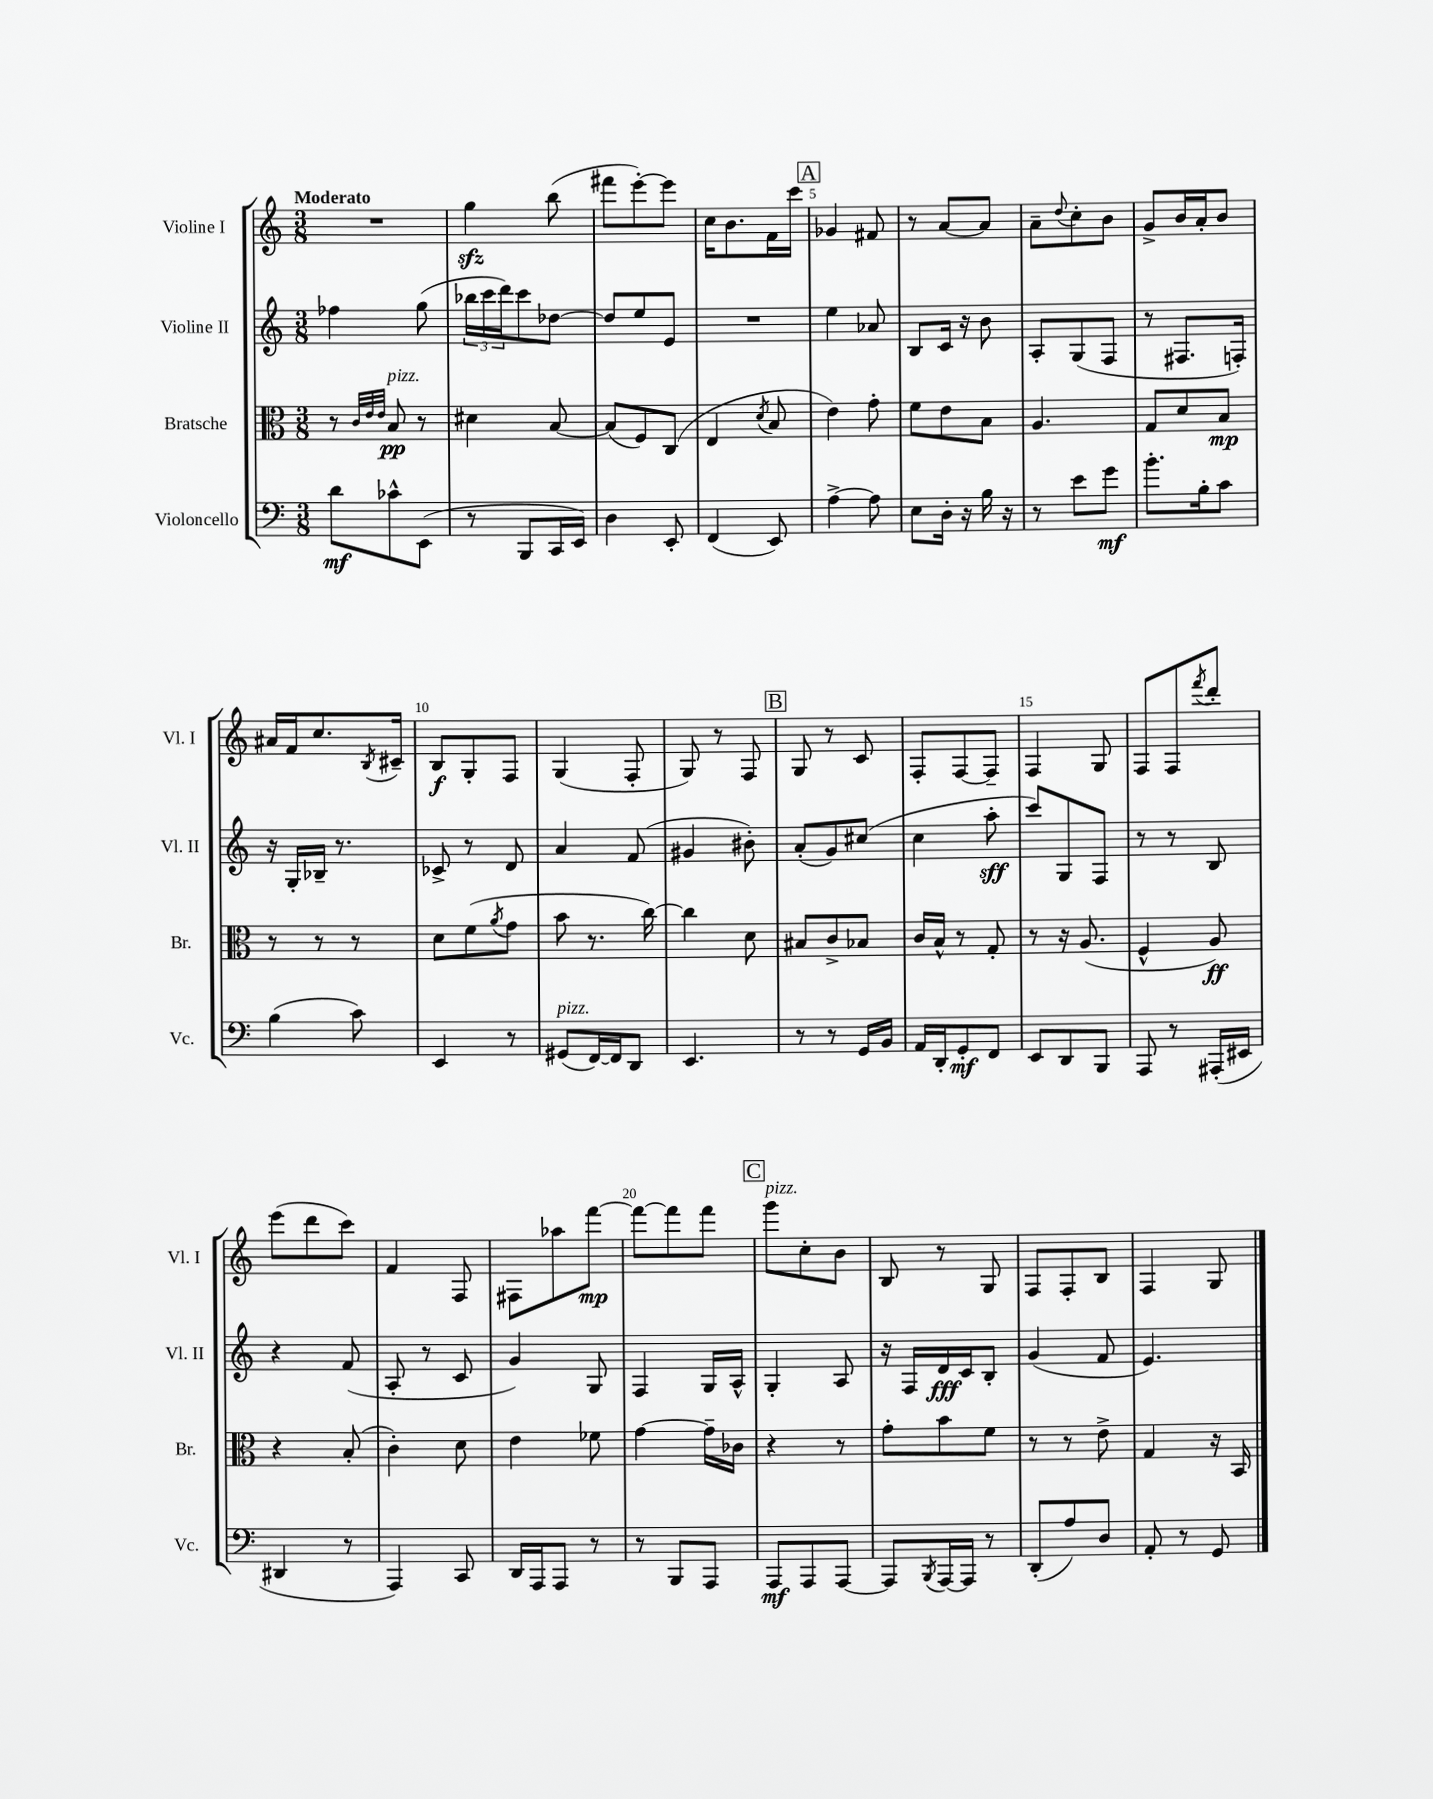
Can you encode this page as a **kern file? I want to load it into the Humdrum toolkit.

**kern	**kern	**kern	**kern
*staff4	*staff3	*staff2	*staff1
*clefF4	*clefC3	*clefG2	*clefG2
*k[]	*k[]	*k[]	*k[]
*M3/8	*M3/8	*M3/8	*M3/8
8d	8r	4ff-	4.r
.	32qqc	.	.
.	32qqe	.	.
.	32qqe	.	.
8c-^^	8B	.	.
(8EE	8r	(8gg	.
=	=	=	=
8r	4d#	24bb-	4gg
.	.	24ccc	.
.	.	24ddd)	.
8BBB	.	8ccc	.
16CC	[8B	[8dd-	(8bb
16EE)	.	.	.
=	=	=	=
4D	(8B]	8dd-]	8fff#
.	8F)	8ee	[8eee')
8EE'	(8C	8e	8eee]
=	=	=	=
(4FF	4E	4.r	16cc
.	.	.	8.b
.	8qd	.	.
8EE)	8B	.	16f
.	.	.	16ccc
=	=	=	=
[4A^	4e)	4ee	4g-
8A]	8g'	8a-	8f#
=	=	=	=
8E	8f	8B	8r
16D'	8e	16c	[8a
16r	.	16r	.
16B	8B	8b	8a]
16r	.	.	.
=	=	=	=
8r	4.A	8A'	8a~
.	.	.	8qqdd
8e	.	(8G	8cc'
8g	.	8F	8b
=	=	=	=
8.b'	8G	8r	8g^
.	8d	8.F#	16b
16B'	.	.	16a'
8c	8B	.	8b
.	.	16F')	.
=	=	=	=
(4B	8r	16r	16a#
.	.	16G'	16f
.	8r	16B-~	8.cc
.	.	8.r	.
8c)	8r	.	.
.	.	.	8qB
.	.	.	16c#~
=	=	=	=
4EE	8d	8c-^	8B
.	(8f	8r	8G'
.	8qa	.	.
8r	8g	8d	8F
=	=	=	=
(8GG#	8b	4a	(4G
[16FF)	8.r	.	.
16FF]	.	.	.
8DD	.	(8f	8F'
.	[16cc)	.	.
=	=	=	=
4.EE	4cc]	4g#	8G)
.	.	.	8r
.	8d	8b#')	8F
=	=	=	=
8r	8B#	(8a'	8G
8r	8c^	8g)	8r
16GG	8B-	(8cc#	8c
16BB	.	.	.
=	=	=	=
16AA	16c	4cc	8F'
16DD'	16B^^	.	.
8GG'	8r	.	[8F
8FF	8G'	8aa'	8F~]
=	=	=	=
8EE	8r	8ccc)	4F
8DD	16r	8G	.
.	(8.A	.	.
8BBB	.	8F	8G
=	=	=	=
8AAA	4F^^	8r	8F
8r	.	8r	8F
.	.	.	8qfff
(16AAA#'	8A)	8B	8ddd'
16EE#	.	.	.
=	=	=	=
4DD#	4r	4r	(8eee
.	.	.	8ddd
8r	(8B'	(8f	8ccc)
=	=	=	=
4AAA)	4c')	8A'	4f
.	.	8r	.
8CC	8d	8c	8F
=	=	=	=
16DD	4e	4g)	8F#
16AAA	.	.	.
8AAA	.	.	8aa-
8r	8f-	8G	[8fff
=	=	=	=
8r	[4g	4F	8fff_
8BBB	.	.	8fff]
8AAA	16g~]	16G	8fff
.	16c-	16A^^	.
=	=	=	=
8AAA	4r	4G'	8ggg
8AAA	.	.	8cc'
[8AAA	8r	8A	8b
=	=	=	=
8AAA]	8g'	16r	8B
.	.	16F	.
8qBBB	.	.	.
[16AAA	8b	16d	8r
16AAA]	.	16c	.
8r	8f	8B'	8G
=	=	=	=
(8DD'	8r	(4g	8F
8A)	8r	.	8F'
8D	8e^	8f	8B
=	=	=	=
8AA'	4G	4.e)	4F
8r	.	.	.
8GG	16r	.	8G
.	16BB	.	.
==	==	==	==
*-	*-	*-	*-
